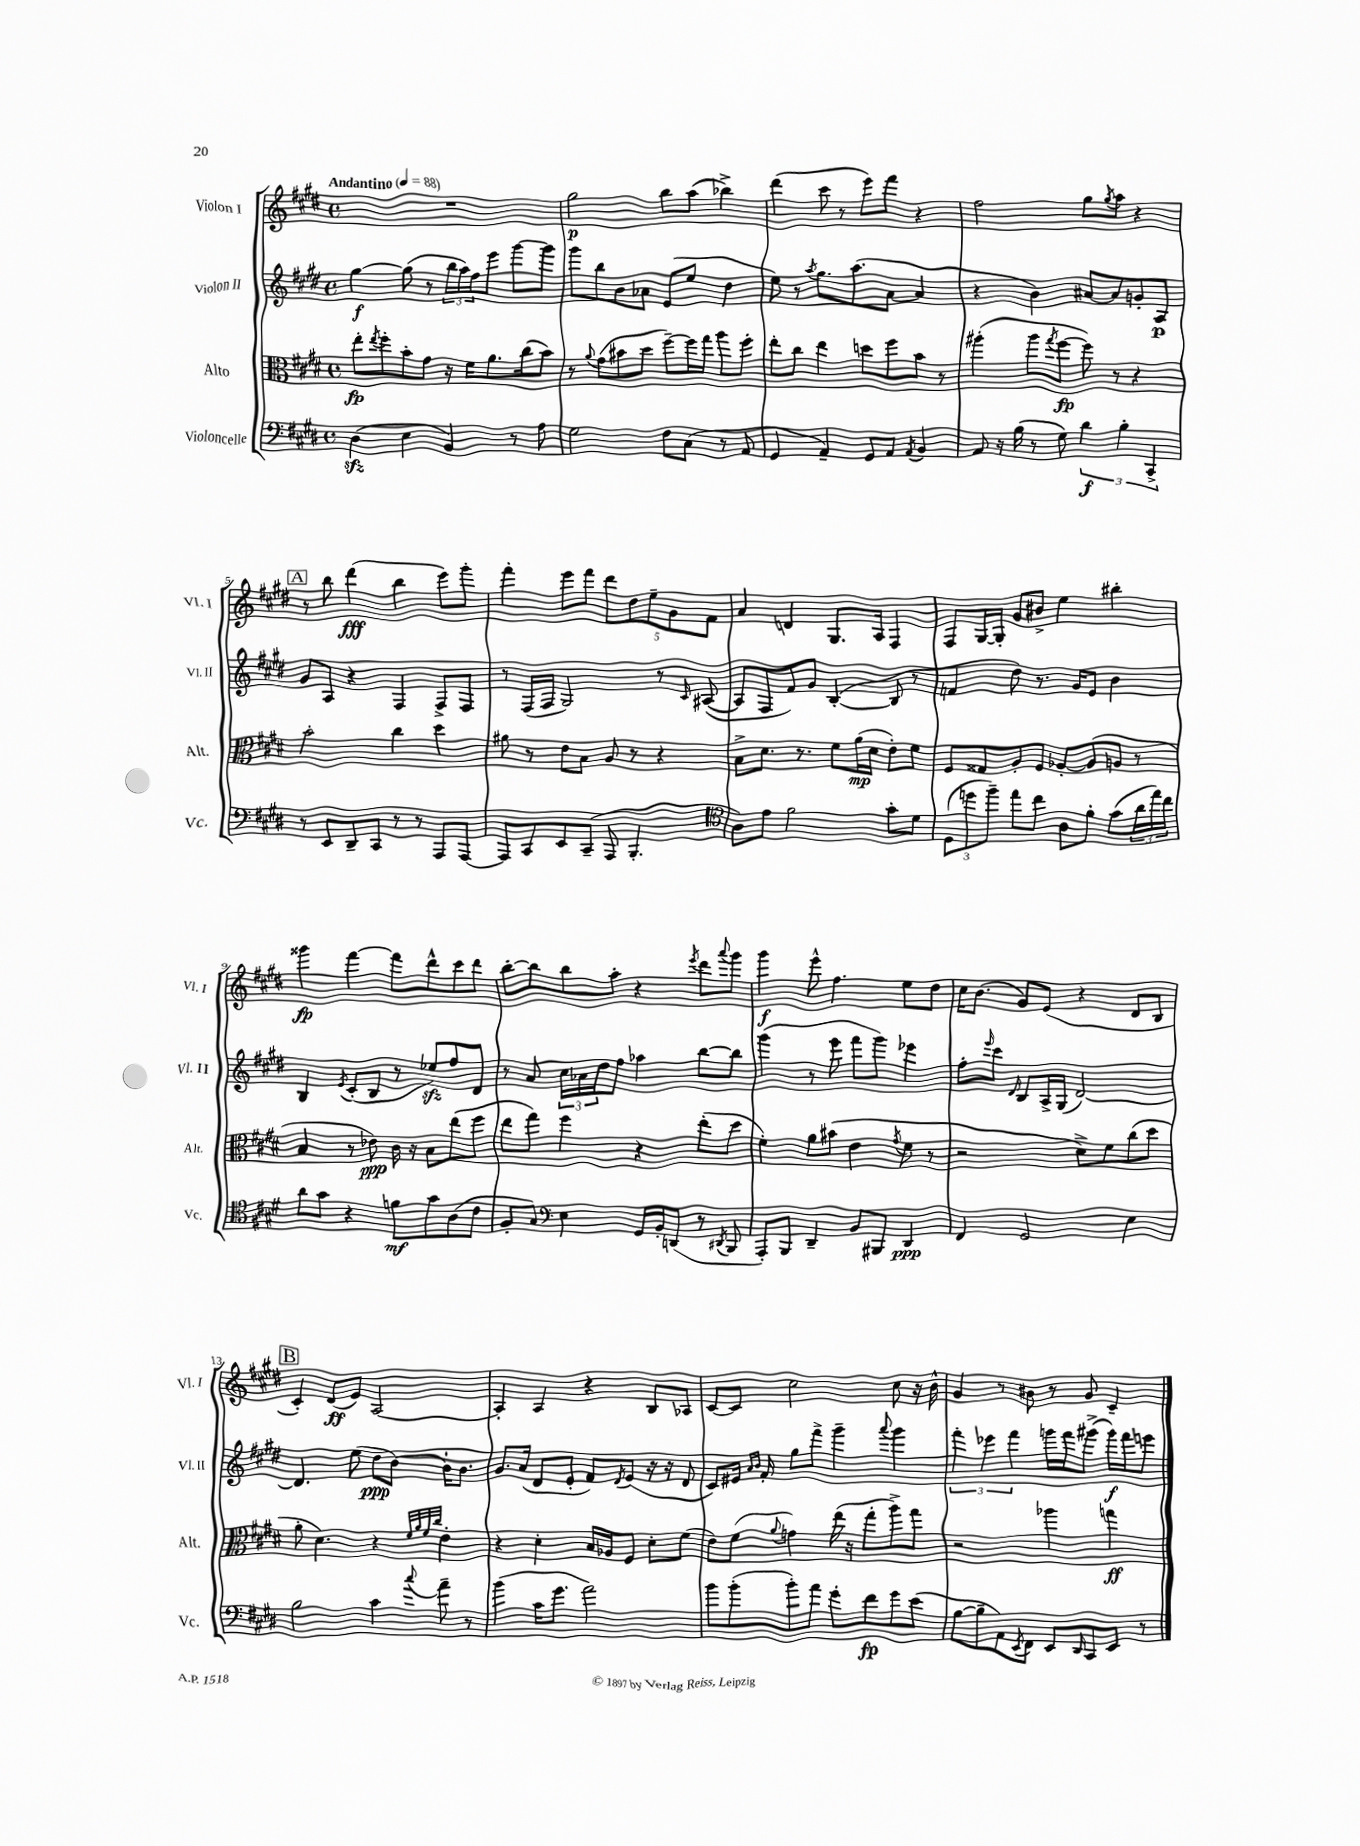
<<
\new StaffGroup <<
\new Staff = "s0" \with { instrumentName = "Violon I" shortInstrumentName = "Vl. I" } {
    \clef treble \key e \major \defaultTimeSignature \time 4/4 \tempo "Andantino" 4 = 88
    R1 |
    gis''2\p b''8 a''8( bes''4->) |
    dis'''4( cis'''8 r8 e'''8) fis'''8 r4 |
    fis''2 gis''8 \acciaccatura { gis''8 } a''8 r4 |
    \mark \markup { \box "A" } r8 b''8 dis'''4\fff( b''4 e'''8) gis'''8-. |
    fis'''4-. e'''8 fis'''8 \tuplet 5/4 { dis'''8 dis''8 e''8-- gis'8 fis'8 } |
    a'4 d'4 gis8. a16 fis4 |
    fis8 gis16~ gis16-. gis'8 bis'8-> e''4 bis''4-. |
    gisis'''4\fp fis'''4~ fis'''8 dis'''8-^ cis'''8 dis'''8 |
    b''8~-. b''8 b''8 a''8-. r4 \acciaccatura { e'''8 } dis'''8 \appoggiatura { a'''8 } gis'''8 |
    gis'''4\f e'''8-^ fis''4. e''8 dis''8 |
    cis''16 b'8.( gis'8) e'8( r4 dis'8 b8 |
    \mark \markup { \box "B" } cis'4-.) dis'8\ff( e'8) a2~ |
    a4-. a4 r4 b8 aes8 |
    cis'8~ cis'8 cis''2 cis''8 r16 b'16-^ |
    gis'4 r8 bis'8 r8 gis'8 cis'4-- \bar "|." |
}
\new Staff = "s1" \with { instrumentName = "Violon II" shortInstrumentName = "Vl. II" } {
    \clef treble \key e \major \defaultTimeSignature \time 4/4
    gis''4~\f gis''8( r8 \tuplet 3/2 { b''16 a''16) fis''16 } e'''8 gis'''8~ gis'''8 |
    gis'''8 b''8 b'8 aes'8 e'8( e''8 dis''4 |
    e''8) r8 \acciaccatura { a''8 } gis''8. a''8.( a'8~ a'4 |
    r4 b'4) ais'8~ ais'8 g'8-. a8\p |
    \mark \markup { \box "A" } gis'8 a8 r4 fis4 fis8-> fis8 |
    r8 fis16( fis16 gis2) r8 \grace { cis'16 } ais8~( |
    ais8 fis8 fis'8) gis'8 b4~-.( b8 r8 |
    f'4 dis''8) r8. gis'16 e'8 b'4 |
    b4 \acciaccatura { e'8 } cis'8-.( b8 r8 ees''8\sfz) fis''8 dis'8 |
    r8 a'8 \tuplet 3/2 { cis''16 aes'16 dis''16 } fis''8 aes''4 b''8~ b''8 |
    gis'''4( r8 e'''8 fis'''8 gis'''8) ees'''4 |
    fis''8-. \grace { e'''16 } cis'''8 \grace { dis'16 } b8 a16-> gis16( dis'2~) |
    \mark \markup { \box "B" } dis'4. e''8( dis''8\ppp b'8~) b'16-. b'8. |
    gis'8. a'16( dis'8 e'8-. fis'8) \acciaccatura { dis'8 } e'8( r16 r16 dis'8 |
    cis'8) eis'16 \grace { a'16 b'16 } fis'16-. gis''8 fis'''8-> gis'''4-- \appoggiatura { a'''8 } gis'''4 |
    \tuplet 3/2 { fis'''4-. ees'''4 fis'''4 } g'''16 fis'''16 gis'''8->( gis'''16\f) fis'''16 e'''8 \bar "|." |
}
\new Staff = "s2" \with { instrumentName = "Alto" shortInstrumentName = "Alt." } {
    \clef alto \key e \major \defaultTimeSignature \time 4/4
    e''8-.\fp \acciaccatura { e''8 } fis''8-. b'8-. gis'8 r16 fis'16 a'8. cis''16( b'8) |
    r8 \appoggiatura { a'8 } gis'8( bis'8 dis''8 fis''8~--) fis''16 gis''16 a''8 fis''8-. |
    e''8-. cis''8 e''4 d''8 fis''8 b'8 r8 |
    ais''4-.( ais''8 \acciaccatura { gis''8 } fis''8~\fp fis''8) r8 r4 |
    \mark \markup { \box "A" } b'2-. cis''4 dis''4 |
    ais'8 r8 e'8 b8 a8 r8 r4 |
    b8-> dis'8. r8. fis'8 a'16\mp( dis'16 e'8-.) fis'8 |
    fis8 gisis8 a8-. fis8 aes8~-. aes8( a8 r8 |
    b4 r8 ees'8\ppp) cis'16 r16 b8 e''8( fis''8 |
    e''8 gis''8) fis''4 r4 e''8-.( dis''8 |
    fis'4-.) a'8 bis'8( e'4 \acciaccatura { gis'8 } fis'8 r8 |
    r2 dis'8->) fis'8 cis''8( dis''8 |
    \mark \markup { \box "B" } a'8-. dis'4.) r4 \grace { fis'32 a'32 fis'32 cis''32 } e'4-. |
    r4 dis'4-. b16 aes16 fis8 dis'8-. fis'8( |
    e'8) fis'8( \appoggiatura { a'8 } g'4) e''16( r16 gis''8-. a''8->) gis''8 |
    r2 aes''4 g''4\ff \bar "|." |
}
\new Staff = "s3" \with { instrumentName = "Violoncelle" shortInstrumentName = "Vc." } {
    \clef bass \key e \major \defaultTimeSignature \time 4/4
    dis4\sfz( e4 b,4) r8 a8 |
    gis2 fis8 cis8( r8 a,8 |
    gis,4 a,4--) gis,8 a,8 \acciaccatura { a,8 } b,4 |
    a,8 r16 b16( r8 gis8) \tuplet 3/2 { dis'4\f b4-. cis,4-> } |
    \mark \markup { \box "A" } r8 e,8 dis,8-- cis,8 r8 r8 a,,8 a,,8~ |
    a,,8 cis,8 e,8 cis,8--( a,,8 b,,4.-. |
    \clef tenor a8) e'8 fis'2 gis'8-. dis'8 |
    \tuplet 3/2 { dis8( d''8 fis''8--) } e''8 cis''8 a8 fis'8-. gis'8( \tuplet 3/2 { a'16 e''16) cis''16 } |
    a'8 gis'8 r4 f'8\mf gis'8 a8( cis'8 |
    fis8-. gis8) \clef bass e4 gis,16 b,16-. d,8( r8 \acciaccatura { dis,8 } b,,8 |
    a,,8-.) b,,8 dis,4-- b,8 bis,,8 dis,4\ppp |
    fis,4 gis,2 e4 |
    \mark \markup { \box "B" } b2 cis'4 \appoggiatura { cis''8 } a'8-- r8 |
    b'4( cis'16 gis'8. a'2) |
    b'8 b'8-.( b'8-.) a'8 gis'8-. fis'8\fp gis'8 e'8( |
    b8~ b8-- a,8) \acciaccatura { e,8 } fis,8 e,8 \grace { dis,16 } cis,8 e,8 r8 \bar "|." |
}
>>
>>
